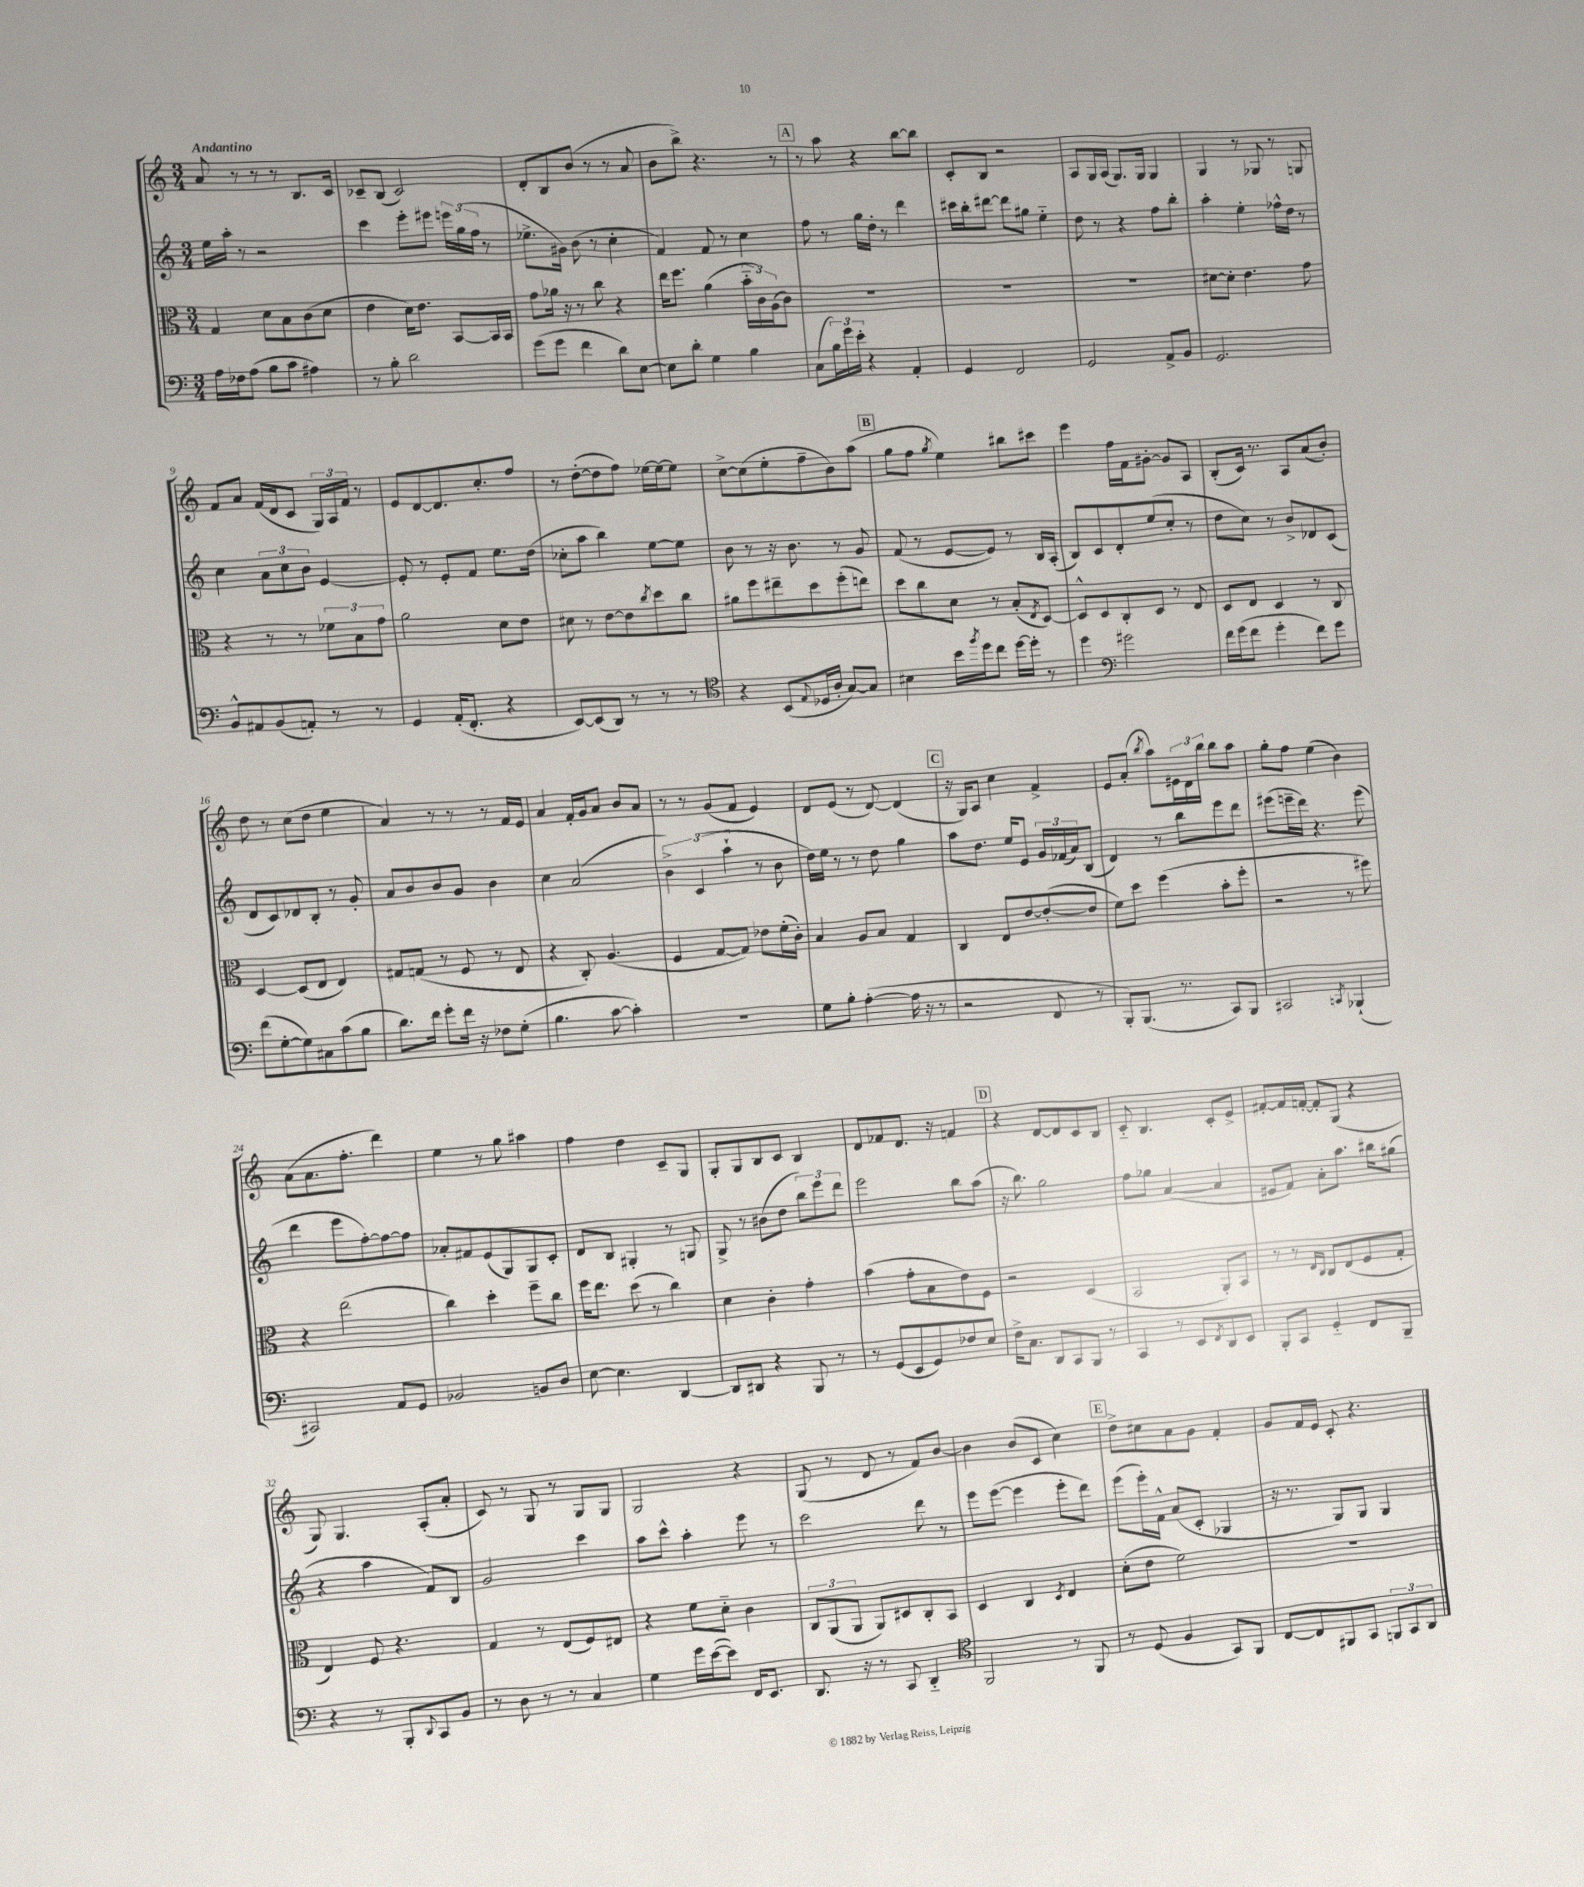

**kern	**kern	**kern	**kern
*part4	*part3	*part2	*part1
*staff4	*staff3	*staff2	*staff1
*clefF4	*clefC3	*clefG2	*clefG2
*k[]	*k[]	*k[]	*k[]
*M3/4	*M3/4	*M3/4	*M3/4
=1	=1	=1	=1
!	!	!	!LO:TX:a:B:t=Andantino
16A\LL	4G/	16ee\LL	8a/
16F-X\J	.	16aa'\JJ	.
(8A\J	.	8r	8r
8B\L	8d\L	2r	8r
8c\J	8B\	.	8r
4A#X\)	(8c\	.	8.B/L
.	8d\J	.	.
.	.	.	16c/Jk
=2	=2	=2	=2
8r	4e\	4ccc\	8c-X~/L
8B'\	.	.	(8B/J
2d\	16d\KL)	8eee'\L	2c-/)
.	8.e\J	.	.
.	.	8eee#X\J	.
.	[8BB/L	24eeen\LL	.
.	.	(24gg\	.
.	.	24ff\JJ	.
.	16BB/L]	8r	.
.	16BB/JJ	.	.
=3	=3	=3	=3
(8g\L	8g\L	8.ee-X^\L	8d'/L
8g\J	16a-X\Jk	.	8B/
.	16r	16g#X\Jk)	.
4f\	8r	(8b\	(8b/J
.	8cc\	8r	8r
8d\L)	4r	4cc'\	8r
[8E\J	.	.	8a/
=4	=4	=4	=4
8E\L]	16ee\KL	4f/)	8b\L
.	8.ff\J	.	.
8d'\J	.	.	8bb^\J)
4G\	(4a\	8f/	4.r
.	.	8r	.
4B\	24b\LL	4cc\	.
.	24c\)	.	.
.	(24A\J	.	.
.	8c\J)	.	8r
!!LO:REH:place=s1:t=A
=5	=5	=5	=5
(8C\L	2.r	8ff\	8r
24B\L)	.	8r	8aa\
24g\	.	.	.
24e'\JJ	.	.	.
4r	.	16gg\LL	4r
.	.	16dd'\JJ	.
.	.	8r	.
4AA'/	.	4ddd\	[8bb\L
.	.	.	8bb\J]
=6	=6	=6	=6
4GG/	2.r	16ccc#X\LL	8c'/L
.	.	16bb'\J	.
.	.	[8ddd#X\J	8B/J
2FF/	.	8ddd#\L]	2r
.	.	8gg#X\J	.
.	.	4ee\	.
=7	=7	=7	=7
2GG/	2.r	8dd\	8A/L
.	.	8r	16G/L
.	.	.	(16A/JJ
.	.	4r	8.G/L)
.	.	.	16G/Jk
8AA^/L	.	8ff\L	4G/
8BB/J	.	8bb'\J	.
=8	=8	=8	=8
2.GG/	[8d#X\L	4aa'\	4G/
.	8d#'\J]	.	.
.	4.e\	4ee'\	8r
.	.	.	8G-X/
.	.	16ff-X^^\LL	8r
.	.	16dd\JJ	.
.	8g\	8r	8Gn/
!!LO:LB:g=z
=9	=9	=9	=9
8BB^^/L	4r	4cc\	8f/L
8AA#X/	.	.	8a/J
(8BB/	8r	12a\L	(16f/LL
.	.	.	16d/J
.	.	12cc\	.
8AAn'/J)	8r	.	8c/J
.	.	12b\J	.
8r	12f-X\L	[4e/	24G/LL)
.	.	.	24A/
.	12B\	.	24f/JJ
8r	.	.	8r
.	12g\J	.	.
=10	=10	=10	=10
4GG/	2a\	8e'/]	8e/L
.	.	8r	[8d/
(16AA'/KL	.	8e'/L	8.d/]
8.FF'/J	.	.	.
.	.	8f/J	.
.	.	.	8.cc'/
4r	8d\L	8.ee\L	.
.	8e\J	.	8ff/J
.	.	(16dd\Jk	.
=11	=11	=11	=11
[8EE/L)	8d#X\	8cc-X'\L	8r
(8EE/]	8r	8aa\J	([8dd'\L
8DD/J)	[8e\L	4bb\)	8dd\]
8r	8e\]	.	8ff\J)
.	8qcc/	.	.
8r	8dd\	[8ee\L	[16ee-X\LL
.	.	.	16ee-\J_
8r	8cc\J	8ee\J]	8ee-\J]
=12	=12	=12	=12
*clefC4	*	*	*
4r	8a#X\L	8b\	[8cc^\L
.	8ff\	8r	(8cc\]
(8BB/L	8ee#X~\	16r	8ee'\
.	.	8.b\	.
8qqE/	.	.	.
16D-X/L	8dd\	.	8ff~\
16A'/JJ	.	.	.
[8G/L)	(8ff'\	8r	8b\)
8G/J]	8een\J)	8g/	(8aa\J
!!LO:REH:place=s1:t=B
=13	=13	=13	=13
4B#X\	8dd\L	(8f/	8gg\L
.	8cc\	8r	8ff\J
.	.	.	8qgg/
16b\LL	8d\J	[8e/L	4ee\)
8qff/	.	.	.
16dd\J	.	.	.
8cc\J	8r	8e/J])	.
[16dd\LL	(8B'/L	8r	8bb#X\L
16dd'\JJ]	.	.	.
.	8qE/	.	.
8r	[8D/J)	16B/LL	8ccc#X\J
.	.	(16A'/JJ	.
=14	=14	=14	=14
4dd\	8D^^/L]	8B/L)	4eee\
.	8D/	8c/	.
*clefF4	*	*	*
2g#X\	8C'/	8d'/	16ff\LL
.	.	.	16f\J
.	8D/J	(8ee/	[8g#X'\J
.	8r	8cc'/J	8g#/L]
.	8E/	8r	8A/J
=15	=15	=15	=15
16f\LL	8D/L	8dd\L	(8B'/L
(16g\J	.	.	.
8f\J	8E/J	8cc\J)	16c/Jk)
.	.	.	8.r
4g'\	4D/	8r	.
.	.	8b^/L	8A/L
8f\L)	8r	8d-X/	(8a/
8g\J	8C/	(8c/J	8b'/J)
!!LO:LB:g=z
=16	=16	=16	=16
(8f\L	[4D/	8d/L	8dd\
[8G'\	.	8c/)	8r
8G\])	(8D/L]	8d-X/	(8cc\L
8C#X\	8E/J	8B'/J	8dd\J
(8c\	4E/)	8r	4ee\
8B\J	.	8g'/	.
=17	=17	=17	=17
8.d\L)	8G#X/L	8a/L	4a/)
.	(8Gn/J	8b/	.
16f\Jk	.	.	.
8g'\L	8r	8b/	8r
16f\Jk	8F/	8g/J	8r
16r	.	.	.
8F-X\L	8r	4b\	8r
(8G'\J	8E/	.	16f/LL
.	.	.	16e/JJ
=18	=18	=18	=18
4.B\	4r	4cc\	4a/
.	8C'/)	(2a/	16f'/LL
.	.	.	16g/J
[8c\	(4.A/	.	8a/J
4c'\])	.	.	8b/L
.	.	.	8a/J
=19	=19	=19	=19
2.r	4F/	6b^\)	8r
.	.	.	8r
.	.	(6c/	.
.	[8G/L	.	(8g/L
.	.	6aa`\	.
.	8G/J])	.	8f/J
.	8e-X\L	8r	4e/)
.	(16f'\L	8b\	.
.	16c'\JJ)	.	.
=20	=20	=20	=20
8G\L	4B/	16dd\LL)	8d/L
.	.	16ee\JJ	.
8B'\J	.	8r	(8e/J
([4A'\	8A/L	8r	8r
.	8B/J	8dd\	[8d/)
16A\]	4G/	4gg\	(4d/]
16r	.	.	.
8r	.	.	.
!!LO:REH:place=s1:t=C
=21	=21	=21	=21
2r	4C/	8aa\L	16r
.	.	.	16G/KL)
.	.	8.dd\J	8A/J
.	8E/L	.	4cc\
.	.	16ee/KL	.
.	[8e/	8e/J	.
8FF/	(8e'/_	24g/LL	4f^/
.	.	(24f-X/	.
.	.	24a/J)	.
8r	8e/J]	(8B/J	.
=22	=22	=22	=22
8BBB'/L)	8f\L)	4d/)	8e/L
(8.BBB/J	8dd\J	.	(8a'/J
.	.	.	8qbb/
.	(4ff\	8r	8aa\L)
8.r	.	.	.
.	.	8bb\L	24e#X\L
.	.	.	24d\
.	.	.	24bb\JJ
8CC/L)	8b'\L	8eee\	8bb\L
8BBB/J	8ff'\J	8ddd\J	8aa\J
=23	=23	=23	=23
2CC#X/	2r	(8eee#X\L	8gg'\L
.	.	16eeen~\L	8ff\J
.	.	16ddd\JJ)	.
.	.	4.r	(4ee\
8qCCn/	.	.	.
(4BBB-X`/	8r	.	4b\)
.	8ff#X\)	(8eee\	.
!!LO:LB:g=z
=24	=24	=24	=24
2CC#X/)	4r	4ddd\	(8a\L
.	.	.	8.a\
.	(2ee\	8eee\L	.
.	.	.	8.ff'\J
.	.	[8ff'\)	.
8AA/L	.	8ff\_	4ddd\)
8GG/J	.	8ff\J]	.
=25	=25	=25	=25
2BB-X/	4cc\)	8a-X'/L	4ee\
.	.	8f#X/	.
.	4dd'\	(8e/	8r
.	.	8G/)	8gg\
8BBn/L	8ff~\L	8G/	4aa#X\
8D/J	8cc\J	8c'/J	.
=26	=26	=26	=26
[8E\	16ff\KL	8d/L	4ff\
.	8.ee\J	.	.
4.E\]	.	8B/J	.
.	(8dd\	4G#X'/	4dd\
.	8r	.	.
[4DD/	4cc\)	8r	8c~/L
.	.	8Gn/	8G/J
=27	=27	=27	=27
8DD/L]	4d\	8G^/	8G'/L
8DD#X/J	.	8r	8G/
4r	4c'\	(8b#X\L	8B/
.	.	8dd\J	8c/J
8BBB/	4g'\	12bb\L)	4B/
.	.	12eee\	.
8r	.	.	.
.	.	12ddd\J	.
=28	=28	=28	=28
8r	(4b\	2eee\	8d/L
(8GG/L	.	.	8f-X/
8EE/	8g'\L	.	8.d/J
8GG/)	8B\	.	.
.	.	.	16r
8F-X/	8e\)	8bb\L	4fn/
8E/J	8F\J	(8aa\J	.
!!LO:REH:place=s1:t=D
=29	=29	=29	=29
16F^\KL	2r	16r	4r
8.C\J	.	8.bb\)	.
8DD/L	.	2gg\	[8d/L
8CC/	.	.	8d/]
8BBB/J	(4D/	.	8c/
8r	.	.	8B/J
=30	=30	=30	=30
4CC/	2BB/	8ff\L	8c/
.	.	8gg-X\J	4.B/
8r	.	([4a/	.
8EE/L	.	.	.
8qFF/	.	.	.
8DD/	8AA'/L)	4a/]	8c'/L
8EE/J	8BB/J	.	8e^/J
=31	=31	=31	=31
8BBB'/L	8r	8e#X/L	[8f#X'/L
8CC/J	8r	8f/J)	16f#/L]
.	.	.	[16fn'/JJ
.	16qqE/LL	.	.
.	16qqC/JJ	.	.
4GG/	8C/L	8a'\L	8f'/L]
.	(8E/	8.aa\J	(8G/J
8FF/L	8F/	.	4r
.	.	16bb#X\KL	.
8BBB~/J	8G'/J	(8gg#X\J	.
!!LO:LB:g=z
=32	=32	=32	=32
4r	4E/)	4r	8G/)
.	.	.	4.G/
8r	8F/	4aa\	.
8BBB'/L	4.r	.	.
8qqDD/	.	.	.
8CC/	.	8f/L)	(8A'/L
8BB/J	.	8B/J	8a'/J
=33	=33	=33	=33
8r	4G/	2g/	8c/)
8D\	.	.	8r
8r	8r	.	8G/
8r	(8E/L	.	8r
4C/	8F/)	4ccc\	8G/L
.	8E#X/J	.	8G/J
=34	=34	=34	=34
4G\	4r	8aa\L	2G/
.	.	8ccc^^\J	.
16g\LL	8f\L	4aa'\	.
([16e\J	.	.	.
8e\J])	8d\J	.	.
16FF/KL	4c\	8eee\	4r
8.EE/J	.	.	.
.	.	8r	.
=35	=35	=35	=35
8.DD/	12C/L	2ccc\	(8G/
.	(12AA/	.	.
.	.	.	8r
.	12AA/J	.	.
16r	.	.	.
8r	8AA/L)	.	8d/
8CC/	8D#X/	.	8r
4DD/	8C'/	8ddd\	8f/L)
.	8BB/J	8r	[8b/J
=36	=36	=36	=36
*clefC4	*	*	*
2FF/	4D/	8eee\L	4b\]
.	.	([8eee\J	.
.	4C/	4eee\]	(8b/L
.	.	.	8c/J
.	8qD/	.	.
8r	4E/	8eee'\L	4cc\)
8FF/	.	8ddd\J)	.
!!LO:REH:place=s1:t=E
=37	=37	=37	=37
8r	(8d'\L	(8eee\L	8dd^\L
(8D/	8e\J	16eee'\L)	8cc#X\
.	.	16f^^\JJ	.
4F/	2f\)	(8a/L	8a\
.	.	8c'/J	8g\J
8GG/L)	.	4G-X/	4f'/
8FF/J	.	.	.
=38	=38	=38	=38
[8C/L	2.r	16r	8g/L
.	.	8.r	.
8C/]	.	.	16f/L
.	.	.	16e/JJ
8FF#X/	.	8G/L)	8c'/
8GG/J	.	8G/J	4.r
12FFn/L	.	4G/	.
12GG/	.	.	.
12AA/J	.	.	.
==	==	==	==
*-	*-	*-	*-
